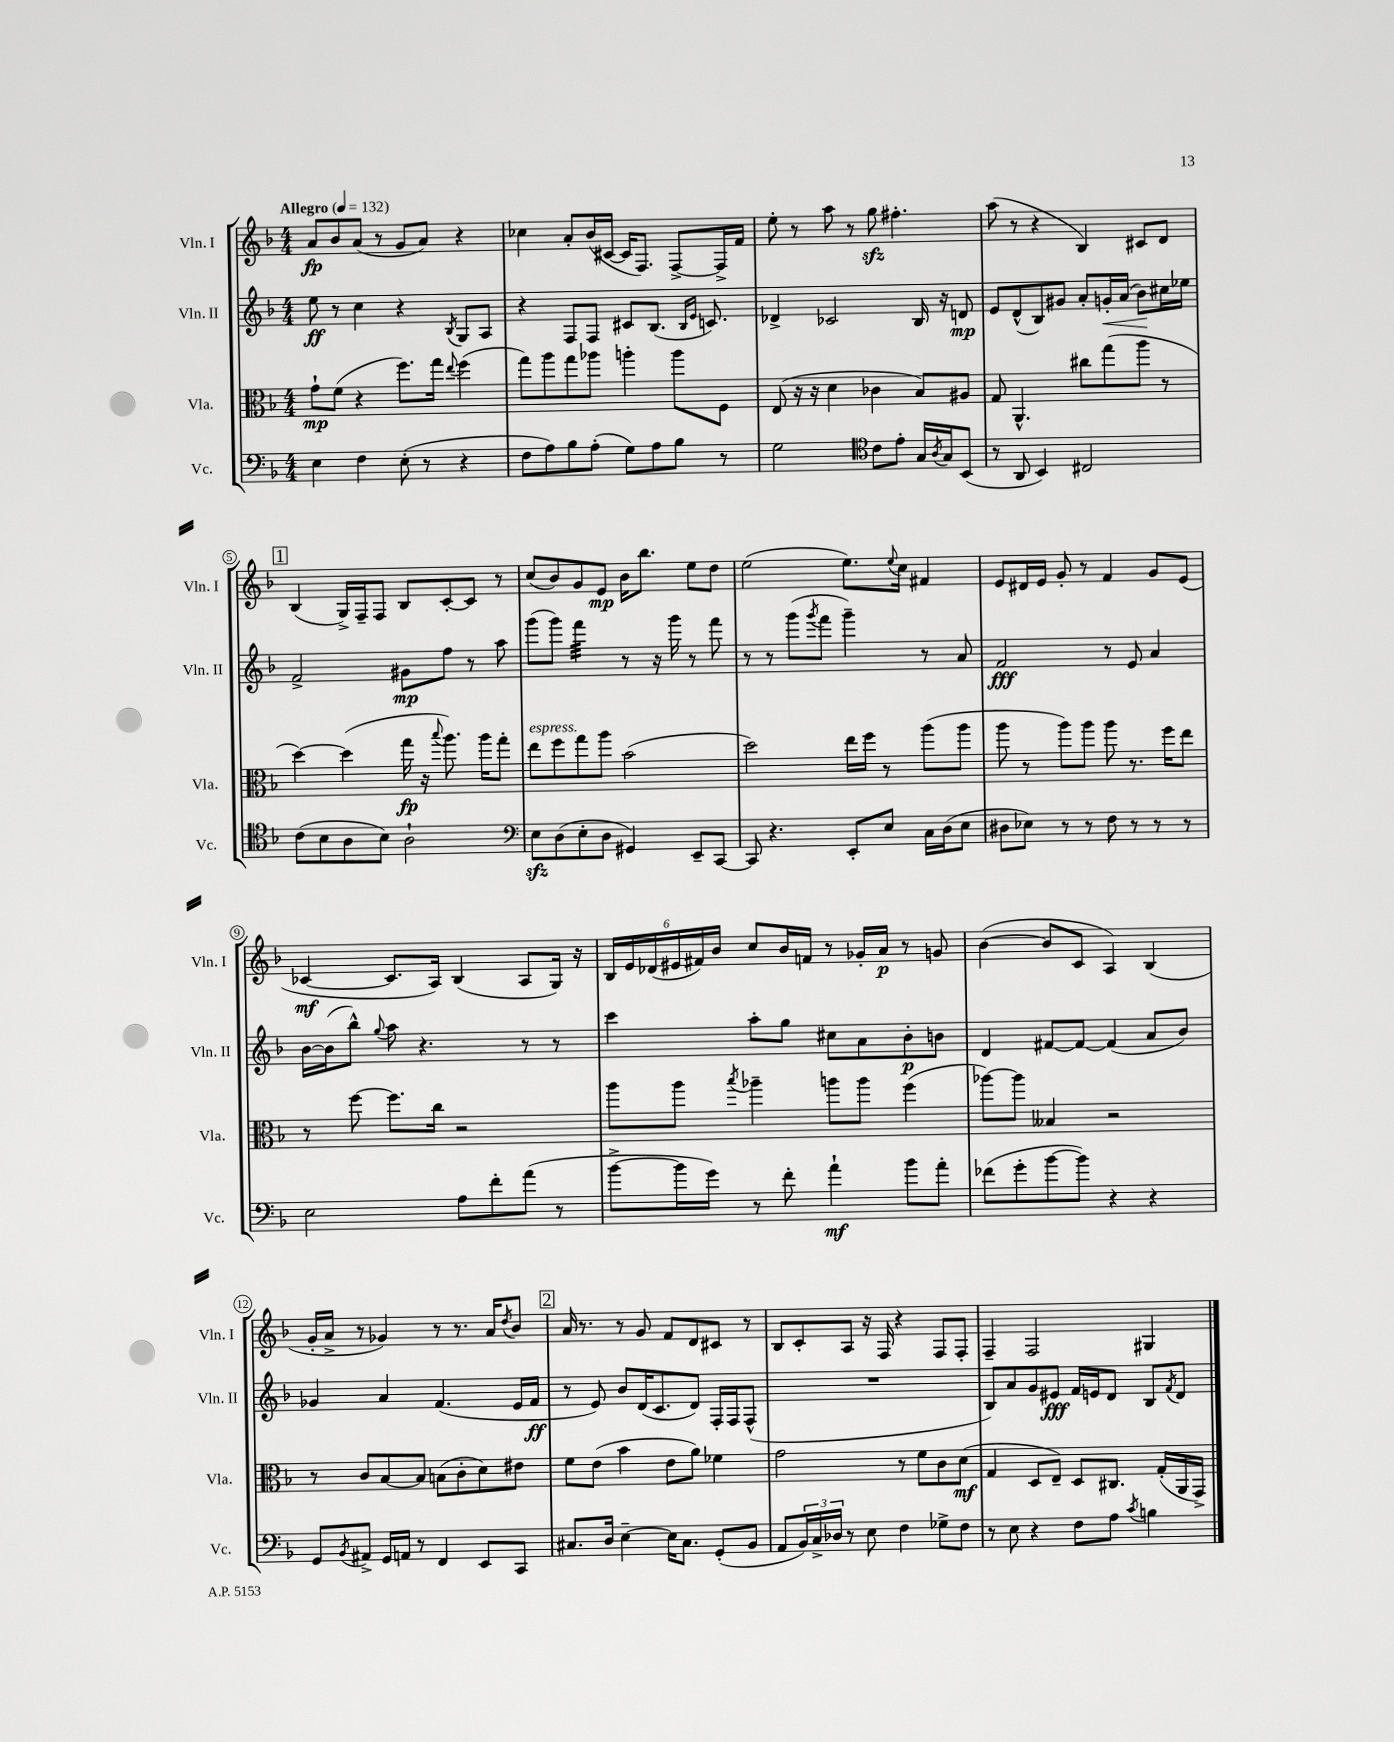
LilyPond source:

<<
\new StaffGroup <<
\new Staff = "s0" \with { instrumentName = "Vln. I" shortInstrumentName = "Vln. I" } {
    \clef treble \key f \major \numericTimeSignature \time 4/4 \tempo "Allegro" 4 = 132
    a'8\fp bes'8 a'8( r8 g'8 a'8) r4 |
    ces''4 a'8-. bes'16( cis'16~ cis'16 f8.) f8~-> f16-> f'16 |
    e''8-. r8 a''8 r8 g''8\sfz fis''4.-. |
    a''8( r8 r4 bes4) cis'8 d'8 |
    \mark \markup { \box "1" } bes4( g16->) f16-- f8 bes8 c'8~-. c'8 r8 |
    c''8( bes'8) g'8 e'8\mp bes'16 bes''8. e''8 d''8 |
    e''2( e''8.) \appoggiatura { e''8 } c''16 fis'4 |
    e'8 dis'16 e'16 g'8-. r8 f'4 g'8 e'8( |
    ces'4~\mf ces'8. a16) bes4( a8 g16) r16 |
    \tuplet 6/4 { bes16 e'16 des'16( eis'16 fis'16) bes'16 } c''8 bes'16 f'16 r8 ges'16-. a'16\p r8 g'8 |
    bes'4~( bes'8 c'8 a4) bes4( |
    g'16-. a'16-> r8 ges'4) r8 r8. a'16 \acciaccatura { d''8 } bes'8 |
    \mark \markup { \box "2" } a'16 r8. r8 g'8 f'8 d'8 cis'8 r8 |
    bes8 c'8-. a8 r16 f16 r4 f8 f8-. |
    f4-- f2 gis4 \bar "|." |
}
\new Staff = "s1" \with { instrumentName = "Vln. II" shortInstrumentName = "Vln. II" } {
    \clef treble \key f \major \numericTimeSignature \time 4/4
    e''8\ff r8 c''4 r4 \acciaccatura { bes8 } g8 a8 |
    r4 f8 f8 cis'8 bes8.( \grace { bes16 e'16 } c'8.) |
    des'4-> ces'2 bes16 r16 d'8\mp |
    e'8 d'8-^( bes8) gis'8 a'8-. g'16-.\< a'16( bes'8\!) cis''16 ees''16 |
    \mark \markup { \box "1" } f'2-> gis'8\mp f''8 r8 a''8 |
    g'''8( g'''8) f'''4:32 r8 r16 g'''16 r8 f'''8 |
    r8 r8 g'''8( \acciaccatura { g'''8 } f'''8 g'''4--) r8 a'8 |
    f'2\fff r8 e'8 a'4 |
    bes'16~ bes'16( bes''8-^) \appoggiatura { g''8 } a''8 r4. r8 r8 |
    c'''4 a''8-. g''8 cis''8 a'8 bes'8-.\p b'8 |
    d'4 fis'8~ fis'8~ fis'4( a'8 bes'8) |
    ges'4 a'4 f'4.( e'16 f'16\ff |
    \mark \markup { \box "2" } r8 e'8) bes'8 d'16( c'8. d'8) f16-. f16 f8-^( |
    R1 |
    bes8) a'8 g'8 eis'8\fff f'16 e'16 d'8 bes8 \acciaccatura { f'8 } d'8 \bar "|." |
}
\new Staff = "s2" \with { instrumentName = "Vla." shortInstrumentName = "Vla." } {
    \clef alto \key f \major \numericTimeSignature \time 4/4
    g'8-!\mp f'8( r4 f''8.) g''16 \appoggiatura { e''8 } f''4( |
    g''8) a''8 g''8 aes''8 a''4-. a''8 f8 |
    e8( r16 r16 d'4 ces'4 bes8) ais8 |
    g8 a,4.-^ cis''8 g''8( a''8 r8 |
    \mark \markup { \box "1" } d''4~) d''4( g''16\fp r16 \appoggiatura { bes''8 } a''8.) a''16 g''8-. |
    e''8^\markup { \italic "espress." } f''8 g''8 a''8 bes'2( |
    d''2) e''16 f''16 r8 a''8( a''8 |
    a''8 r8 a''8) a''8 a''8 r8. f''16 e''8 |
    r8 f''8~ f''8. c''16 r2 |
    a''8 a''8 \acciaccatura { bes''8 } aes''4-- a''8 a''8 f''4( |
    aes''8~) aes''8 beses4 r2 |
    r8 c'8 bes8~ bes8 b8( c'8-. d'8) eis'8 |
    \mark \markup { \box "2" } f'8 e'8( bes'4 e'8 a'8) fes'4 |
    g'2 r8 f'8 c'8 d'8\mf( |
    g4 d8 e8--) d8 cis8. g16-.( a,16 g,16->) \bar "|." |
}
\new Staff = "s3" \with { instrumentName = "Vc." shortInstrumentName = "Vc." } {
    \clef bass \key f \major \numericTimeSignature \time 4/4
    e4 f4 e8-.( r8 r4 |
    f8 a8) bes8 a8-.( g8) a8 bes8 r8 |
    g2 \clef tenor c'8 e'8-. g16 \acciaccatura { a8 } g16 bes,8( |
    r8 a,8 bes,4) cis2 |
    \mark \markup { \box "1" } c'8( bes8 a8 bes8) a2-! |
    \clef bass e8\sfz d8( e8-. d8 gis,4) e,8-- c,8~ |
    c,8 r4. e,8-. e8 c16 d16( e8 |
    dis8 ees8) r8 r8 f8 r8 r8 r8 |
    e2 a8 f'8-. a'8( r8 |
    bes'8~-> bes'16 g'16) r8 f'8-. a'4-!\mf bes'8 a'8-. |
    fes'8( g'8-. bes'8~ bes'8) r4 r4 |
    g,8 \acciaccatura { bes,8 } ais,8-> g,16 a,16 r8 f,4 e,8 c,8 |
    \mark \markup { \box "2" } cis8. d16 e4~-- e16 cis8. g,8-.( bes,8 |
    a,8 \tuplet 3/2 { bes,16) c16-> des16 } r8 e8 f4 ges8-> f8 |
    r8 e8 r4 f8 a8 \acciaccatura { c'8 } b4 \bar "|." |
}
>>
>>
\layout { \context { \Score \override BarNumber.stencil = #(make-stencil-circler 0.1 0.3 ly:text-interface::print) } }
